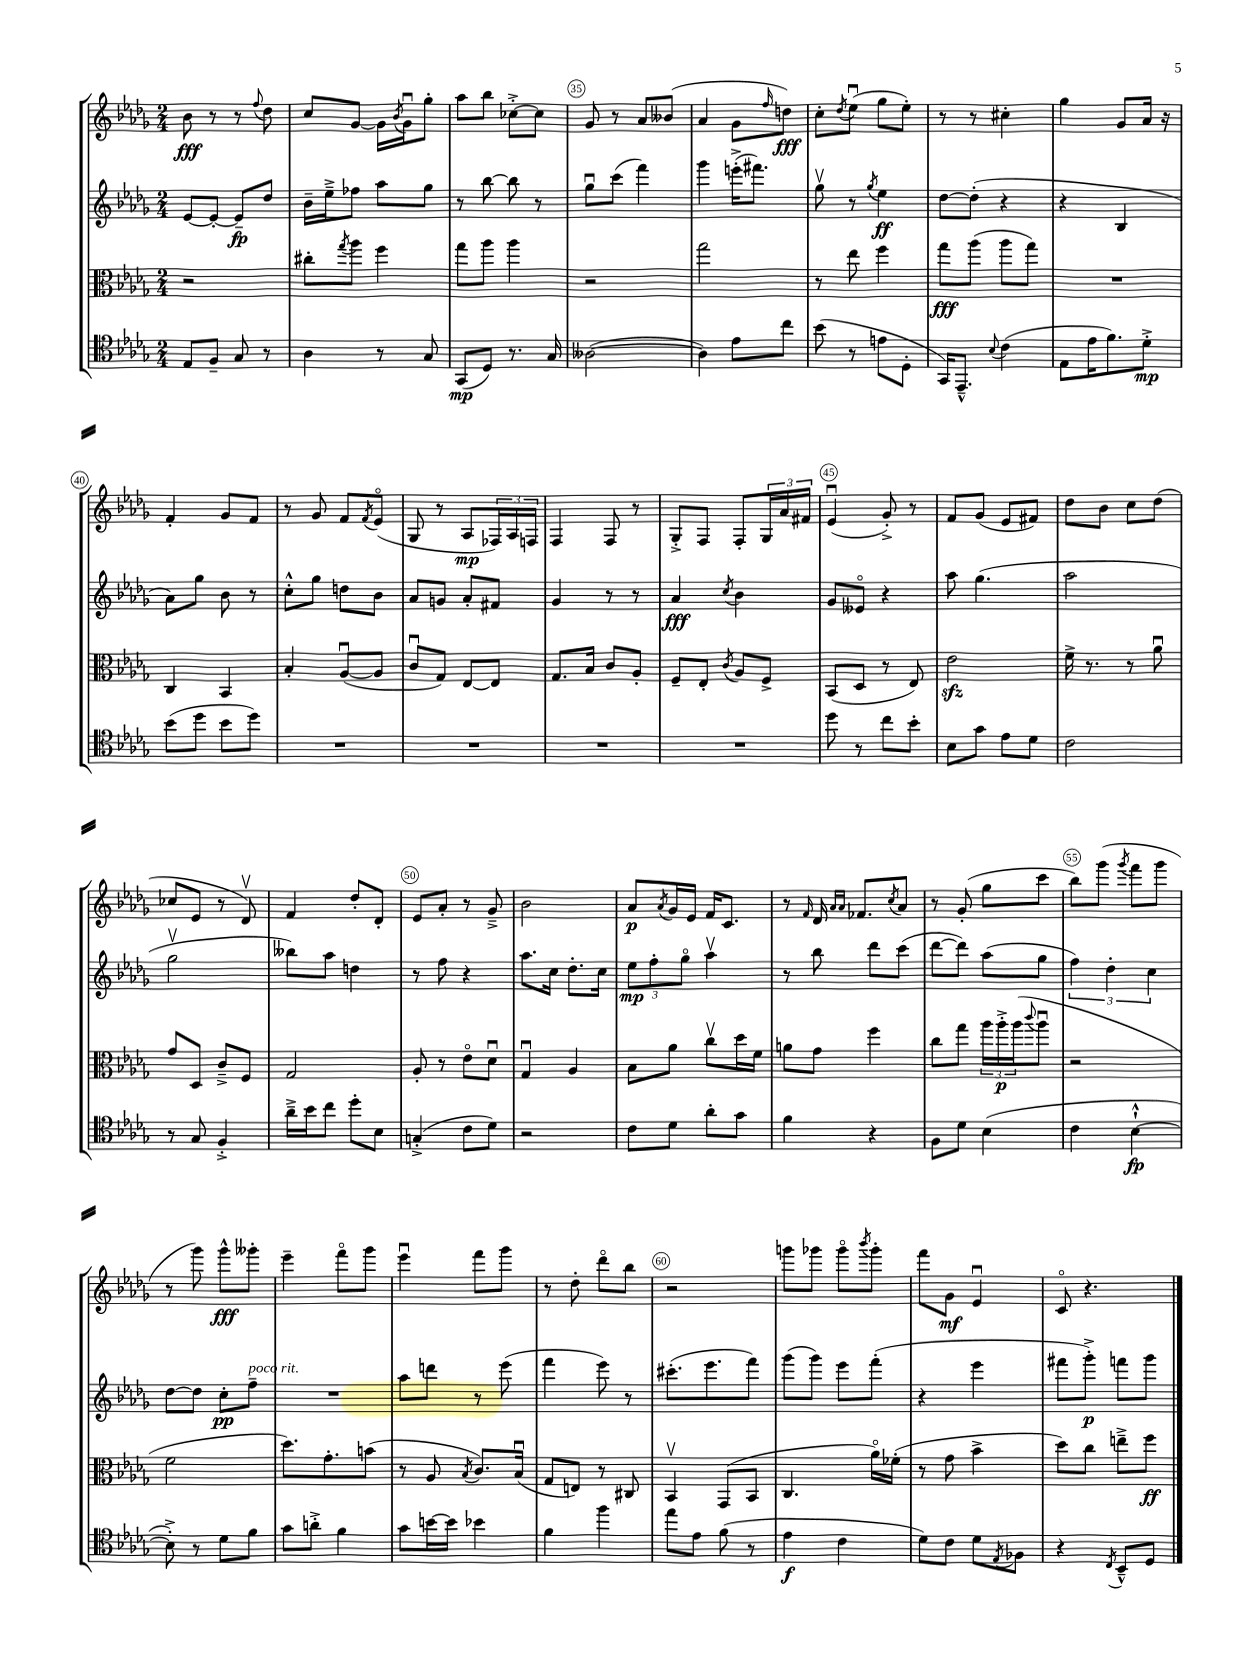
<<
\new StaffGroup <<
\new Staff = "s0" {
    \clef treble \key des \major \numericTimeSignature \time 2/4
    bes'8\fff r8 r8 \appoggiatura { f''8 } des''8 |
    c''8 ges'8~ ges'16 \acciaccatura { bes'8 } ges'16\downbow ges''8-. |
    aes''8 bes''8 ces''8~-.-> ces''8 |
    ges'8 r8 aes'8 beses'8( |
    aes'4 ges'8 \grace { f''16 } d''8\fff) |
    c''8-. \acciaccatura { des''8 } ees''8\downbow( ges''8 ees''8-.) |
    r8 r8 cis''4-. |
    ges''4 ges'8 aes'16 r16 |
    f'4-. ges'8 f'8 |
    r8 ges'8 f'8 \acciaccatura { f'8 } ees'8\flageolet( |
    ges8 r8 aes8\mp \tuplet 3/2 { fes16) aes16 f16 } |
    f4 f8 r8 |
    ges8-.-> f8 f8-. \tuplet 3/2 { ges16 aes'16 fis'16 } |
    ees'4\downbow( ges'8-.->) r8 |
    f'8 ges'8( ees'8 fis'8) |
    des''8 bes'8 c''8 des''8( |
    ces''8 ees'8 r8 des'8\upbow) |
    f'4 des''8-. des'8-. |
    ees'8 aes'8-. r8 ges'8---> |
    bes'2 |
    aes'8\p \acciaccatura { aes'8 } ges'16 ees'16 f'16 c'8. |
    r8 \grace { f'16 } des'16 \grace { aes'16 aes'16 } fes'8. \acciaccatura { c''8 } aes'8 |
    r8 ges'8-.( ges''8 c'''8 |
    bes''8) ges'''8( \acciaccatura { ges'''8 } f'''8 ges'''8 |
    r8 ges'''8) ges'''8-^\fff geses'''8-. |
    ees'''4-- f'''8\flageolet ges'''8 |
    ees'''4\downbow f'''8 ges'''8 |
    r8 des''8-. des'''8\flageolet bes''8 |
    r2 |
    g'''8 ges'''8 ges'''8\flageolet \acciaccatura { bes'''8 } ges'''8-. |
    f'''8 ges'8\mf ees'4\downbow |
    c'8\flageolet r4. \bar "|." |
}
\new Staff = "s1" {
    \clef treble \key des \major \numericTimeSignature \time 2/4
    ees'8~ ees'8~-. ees'8--\fp des''8 |
    bes'16-- ees''16---> fes''8 aes''8 ges''8 |
    r8 bes''8~ bes''8 r8 |
    ges''8\downbow c'''8( f'''4) |
    ges'''4 e'''16-.->( fis'''8.) |
    ges''8\upbow r8 \acciaccatura { ges''8 } ees''4\ff |
    des''8~ des''8-.( r4 |
    r4 bes4 |
    aes'8) ges''8 bes'8 r8 |
    c''8-.-^ ges''8 d''8 bes'8 |
    aes'8 g'8 aes'8-. fis'8 |
    ges'4 r8 r8 |
    aes'4\fff \acciaccatura { c''8 } bes'4 |
    ges'8 eeses'8\flageolet r4 |
    aes''8 ges''4.( |
    aes''2 |
    ges''2\upbow |
    beses''8) aes''8 d''4 |
    r8 f''8 r4 |
    aes''8. c''16 des''8.-. c''16 |
    \tuplet 3/2 { ees''8\mp f''8-. ges''8\flageolet } aes''4\upbow |
    r8 bes''8 des'''8 c'''8( |
    des'''8~ des'''8) aes''8( ges''8 |
    \tuplet 3/2 { f''4) des''4-. c''4 } |
    des''8~ des''8 c''8-.\pp f''8--^\markup { \italic "poco rit." } |
    R2 |
    aes''8 d'''8 r8 ees'''8( |
    f'''4 ees'''8) r8 |
    cis'''8.-.( ees'''8. f'''8) |
    ges'''8( ges'''8) ees'''8 f'''8-.( |
    r4 ees'''4 |
    fis'''8 ges'''8-.->\p) f'''8 ges'''8 \bar "|." |
}
\new Staff = "s2" {
    \clef alto \key des \major \numericTimeSignature \time 2/4
    r2 |
    cis''8-. \acciaccatura { ges''8 } aes''8 f''4 |
    ges''8 aes''8 aes''4 |
    r2 |
    ges''2 |
    r8 ees''8 f''4 |
    ges''8\fff aes''8( aes''8 ges''8) |
    R2 |
    c4 bes,4 |
    bes4-. aes8~\downbow( aes8 |
    c'8\downbow ges8) ees8~ ees8 |
    ges8. bes16 c'8 aes8-. |
    f8-- ees8-. \acciaccatura { c'8 } aes8 f8-> |
    bes,8( des8 r8 ees8) |
    ees'2\sfz |
    f'16-> r8. r8 aes'8\downbow |
    ges'8 des8 c'8---> f8 |
    ges2 |
    aes8-. r8 ees'8\flageolet des'8\downbow |
    ges4\downbow aes4 |
    bes8 aes'8 c''8\upbow des''16 f'16 |
    a'8 ges'8 f''4 |
    c''8 ges''8 \tuplet 3/2 { aes''16 aes''16-.->\p aes''16( } \appoggiatura { c'''8 } aes''8\downbow |
    r2 |
    f'2 |
    des''8.) ges'8.-. b'8( |
    r8 aes8 \acciaccatura { bes8 } c'8.) bes16\downbow( |
    ges8 e8) r8 cis8 |
    bes,4\upbow ges,8( bes,8 |
    c4. aes'16\flageolet) fes'16-.( |
    r8 ges'8 bes'4-> |
    des''8) c''8 e''8---> f''8\ff \bar "|." |
}
\new Staff = "s3" {
    \clef tenor \key des \major \numericTimeSignature \time 2/4
    ees8 f8-- ges8 r8 |
    aes4 r8 ges8 |
    ges,8\mp( des8) r8. ges16 |
    aeses2~( |
    aeses4) ees'8 c''8 |
    bes'8( r8 e'8 des8-. |
    ges,16) ees,8.---^ \appoggiatura { bes8 } c'4( |
    ees8 ees'16 f'8.) des'8-.->\mp |
    bes'8( des''8 bes'8 des''8) |
    R2 |
    R2 |
    R2 |
    R2 |
    des''8 r8 c''8 bes'8-. |
    bes8 ges'8 ees'8 des'8 |
    c'2 |
    r8 ges8 f4-.-> |
    aes'16---> bes'16 c''8 des''8-. bes8 |
    g4-.->( c'8 des'8) |
    r2 |
    c'8 des'8 aes'8-. ges'8 |
    f'4 r4 |
    f8 des'8 bes4( |
    c'4 bes4~-!-^\fp |
    bes8-.->) r8 des'8 f'8 |
    ges'8 a'8-.-> f'4 |
    ges'8 b'16~ b'16 bes'4 |
    f'4 f''4 |
    ees''8 ees'8 f'8( r8 |
    ees'4\f c'4 |
    des'8) c'8 des'8 \acciaccatura { ees8 } fes8 |
    r4 \acciaccatura { c8 } bes,8---^ des8 \bar "|." |
}
>>
>>
\layout { \context { \Score currentBarNumber = #32 \override BarNumber.break-visibility = ##(#f #t #t) barNumberVisibility = #(every-nth-bar-number-visible 5) \override BarNumber.stencil = #(make-stencil-circler 0.1 0.3 ly:text-interface::print) } }
